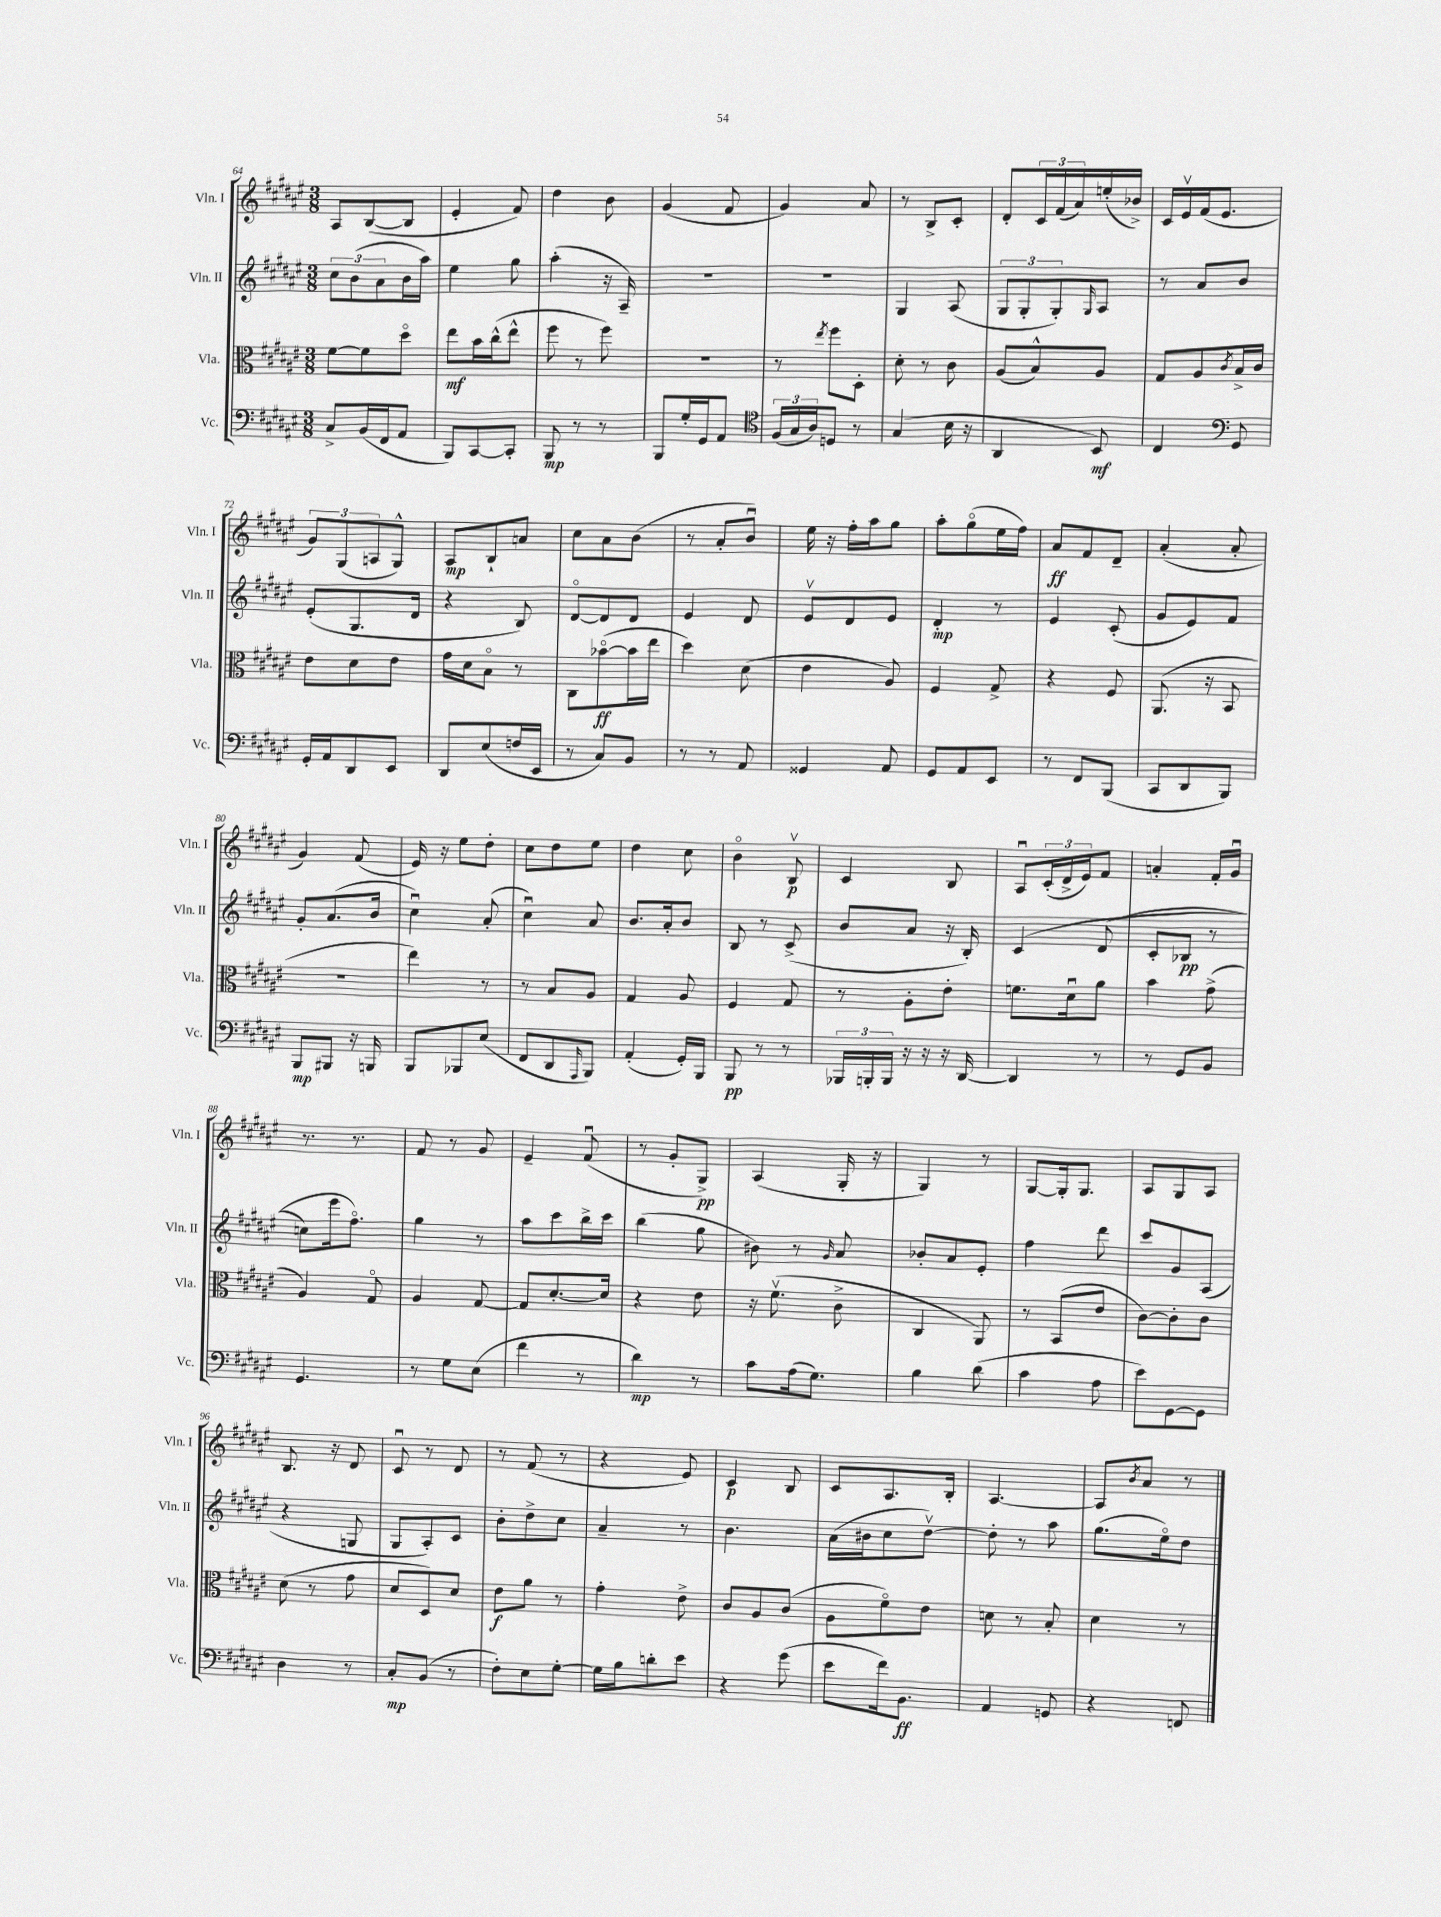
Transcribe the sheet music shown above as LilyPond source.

<<
\new StaffGroup <<
\new Staff = "s0" \with { instrumentName = "Vln. I" shortInstrumentName = "Vln. I" } {
    \clef treble \key fis \major \numericTimeSignature \time 3/8
    ais8 b8~( b8 |
    eis'4-. fis'8) |
    dis''4 b'8 |
    gis'4( fis'8 |
    gis'4) ais'8 |
    r8 b8-> cis'8-. |
    dis'8-. \tuplet 3/2 { cis'16 fis'16( ais'16) } e''16-.( bes'16->) |
    cis'16 eis'16\upbow fis'16( eis'8. |
    \tuplet 3/2 { gis'8) gis8( a8 } gis8-^) |
    ais8\mp b8-! a'8 |
    cis''8 ais'8 b'8( |
    r8 ais'8-. b'8\downbow) |
    eis''16 r16 fis''16-. ais''16 gis''8 |
    ais''8-. gis''8\flageolet( eis''16 fis''16) |
    ais'8\ff fis'8 dis'8-- |
    ais'4-.( ais'8-. |
    gis'4) fis'8( |
    eis'16) r16 eis''8 dis''8-. |
    cis''8 dis''8 eis''8 |
    dis''4 cis''8 |
    b'4\flageolet b8\upbow\p |
    cis'4 b8 |
    ais8\downbow \tuplet 3/2 { cis'16-.( dis'16-> eis'16) } fis'8 |
    a'4-. fis'16-. gis'16\downbow |
    r8. r8. |
    fis'8 r8 gis'8 |
    eis'4-- fis'8\downbow( |
    r8 gis'8-. gis8->\pp) |
    ais4( gis16-. r16 |
    gis4) r8 |
    gis8~ gis16-. gis8. |
    ais8 gis8 ais8 |
    b8. r16 dis'8 |
    cis'8\downbow r8 dis'8 |
    r8 fis'8( r8 |
    r4 eis'8) |
    cis'4\p b8 |
    cis'8 ais8. b16-. |
    ais4.~ |
    ais8 \acciaccatura { b'8 } ais'8 r8 \bar "|." |
}
\new Staff = "s1" \with { instrumentName = "Vln. II" shortInstrumentName = "Vln. II" } {
    \clef treble \key fis \major \numericTimeSignature \time 3/8
    \tuplet 3/2 { cis''8 b'8( ais'8 } b'16 ais''16) |
    eis''4 gis''8 |
    ais''4-.( r16 ais16--) |
    R4. |
    R4. |
    gis4 ais8( |
    \tuplet 3/2 { gis8 gis8-. gis8-.) } \grace { gis16 } ais8 |
    r8 ais'8 b'8 |
    eis'8-.( gis8. dis'16 |
    r4 b8) |
    dis'8~\flageolet dis'8 dis'8 |
    eis'4 dis'8 |
    eis'8\upbow dis'8 eis'8 |
    dis'4-.\mp r8 |
    eis'4 cis'8-.( |
    gis'8 eis'8) fis'8 |
    gis'8-. ais'8.( b'16 |
    cis''4\downbow) ais'8-.( |
    cis''4\downbow) ais'8 |
    b'8. ais'16-. b'8 |
    b8 r8 cis'8->( |
    b'8 ais'8 r16 b16-.) |
    cis'4\( dis'8( |
    cis'8-. bes8\pp r8 |
    c''8) eis'''16 fis''8.\flageolet\) |
    gis''4 r8 |
    ais''8 cis'''8 b''16-> cis'''16 |
    b''4( gis''8 |
    bis'8) r8 \grace { gis'16 } ais'8 |
    bes'8-. ais'8 eis'8-. |
    fis''4 dis'''8 |
    cis'''8 gis'8 ais8( |
    r4 g8 |
    gis8 ais8-.) cis'8 |
    b'8-. dis''8-> cis''8 |
    ais'4-- r8 |
    b'4. |
    ais'16( bis'16 cis''8 dis''8~\upbow) |
    dis''8-. r8 ais''8 |
    gis''8.( eis''16\flageolet) dis''8 \bar "|." |
}
\new Staff = "s2" \with { instrumentName = "Vla." shortInstrumentName = "Vla." } {
    \clef alto \key fis \major \numericTimeSignature \time 3/8
    fis'8~ fis'8 dis''8\flageolet |
    eis''8\mf b'16 cis''16-^( eis''8-^ |
    fis''8 r8 fis''8) |
    R4. |
    r8 \acciaccatura { eis''8 } fis''8 dis8-. |
    dis'8-. r8 cis'8 |
    ais8( b8-^) ais8 |
    gis8 ais8 \acciaccatura { cis'8 } b16-> cis'16 |
    eis'8 dis'8 eis'8 |
    gis'16 dis'16 b8\flageolet r8 |
    cis8 bes'8~\flageolet\ff( bes'16 eis''16 |
    dis''4) dis'8( |
    eis'4 ais8) |
    fis4 gis8-> |
    r4 fis8 |
    ais,8.( r16 b,8 |
    R4. |
    eis''4) r8 |
    r8 b8 ais8 |
    gis4 ais8 |
    fis4 gis8 |
    r8 ais8-. eis'8-. |
    f'8. dis'16\downbow ais'8 |
    b'4 gis'8->( |
    ais4) gis8\flageolet |
    ais4 gis8~ |
    gis8 dis'8.~-. dis'16 |
    r4 eis'8 |
    r16 fis'8.\upbow( cis'8-> |
    cis4 ais,8) |
    r8 b,8( eis'8 |
    cis'8~) cis'8-. cis'8 |
    dis'8( r8 gis'8 |
    dis'8 dis8) dis'8 |
    eis'8\f ais'8 r8 |
    gis'4-. eis'8-> |
    cis'8 ais8 cis'8( |
    ais8 fis'8\flageolet) eis'8 |
    d'8 r8 b8-. |
    dis'4 r8 \bar "|." |
}
\new Staff = "s3" \with { instrumentName = "Vc." shortInstrumentName = "Vc." } {
    \clef bass \key fis \major \numericTimeSignature \time 3/8
    cis8-> b,16( fis,16 ais,8 |
    b,,8) cis,8~ cis,8-. |
    b,,8\mp r8 r8 |
    b,,8 gis16-. gis,16 ais,8 |
    \clef tenor \tuplet 3/2 { fis16( gis16 ais16) } d8 r8 |
    gis4( b16 r16 |
    ais,4 b,8\mf) |
    cis4 \clef bass gis,8 |
    gis,16-. ais,16 dis,8 eis,8 |
    dis,8 eis8( f16 eis,16 |
    r8 cis8) b,8 |
    r8 r8 ais,8 |
    gisis,4 ais,8 |
    gis,8 ais,8 eis,8 |
    r8 fis,8 b,,8( |
    cis,8 dis,8 b,,8) |
    b,,8\mp bis,,8 r16 b,,16 |
    b,,8 bes,,8 eis8( |
    fis,8 dis,8 \grace { ais,,16 } b,,8) |
    ais,4-.( gis,16-.) b,,16 |
    b,,8\pp r8 r8 |
    \tuplet 3/2 { bes,,16 b,,16-. b,,16 } r16 r16 r16 dis,16~ |
    dis,4 r8 |
    r8 gis,8 b,8 |
    gis,4. |
    r8 gis8 eis8( |
    fis'4 r8 |
    dis'4\mp) r8 |
    cis'8 ais16( gis8.) |
    b4 dis'8( |
    cis'4 ais8 |
    eis'8) gis,8~ gis,8 |
    dis4 r8 |
    cis8-.\mp b,8( r8 |
    fis8-.) eis8 gis8~-. |
    gis16 b16 d'8-. eis'8 |
    r4 gis'8( |
    eis'8 fis'16) b,8.\ff |
    ais,4 g,8 |
    r4 f,8 \bar "|." |
}
>>
>>
\layout { \context { \Score currentBarNumber = #64 } }
